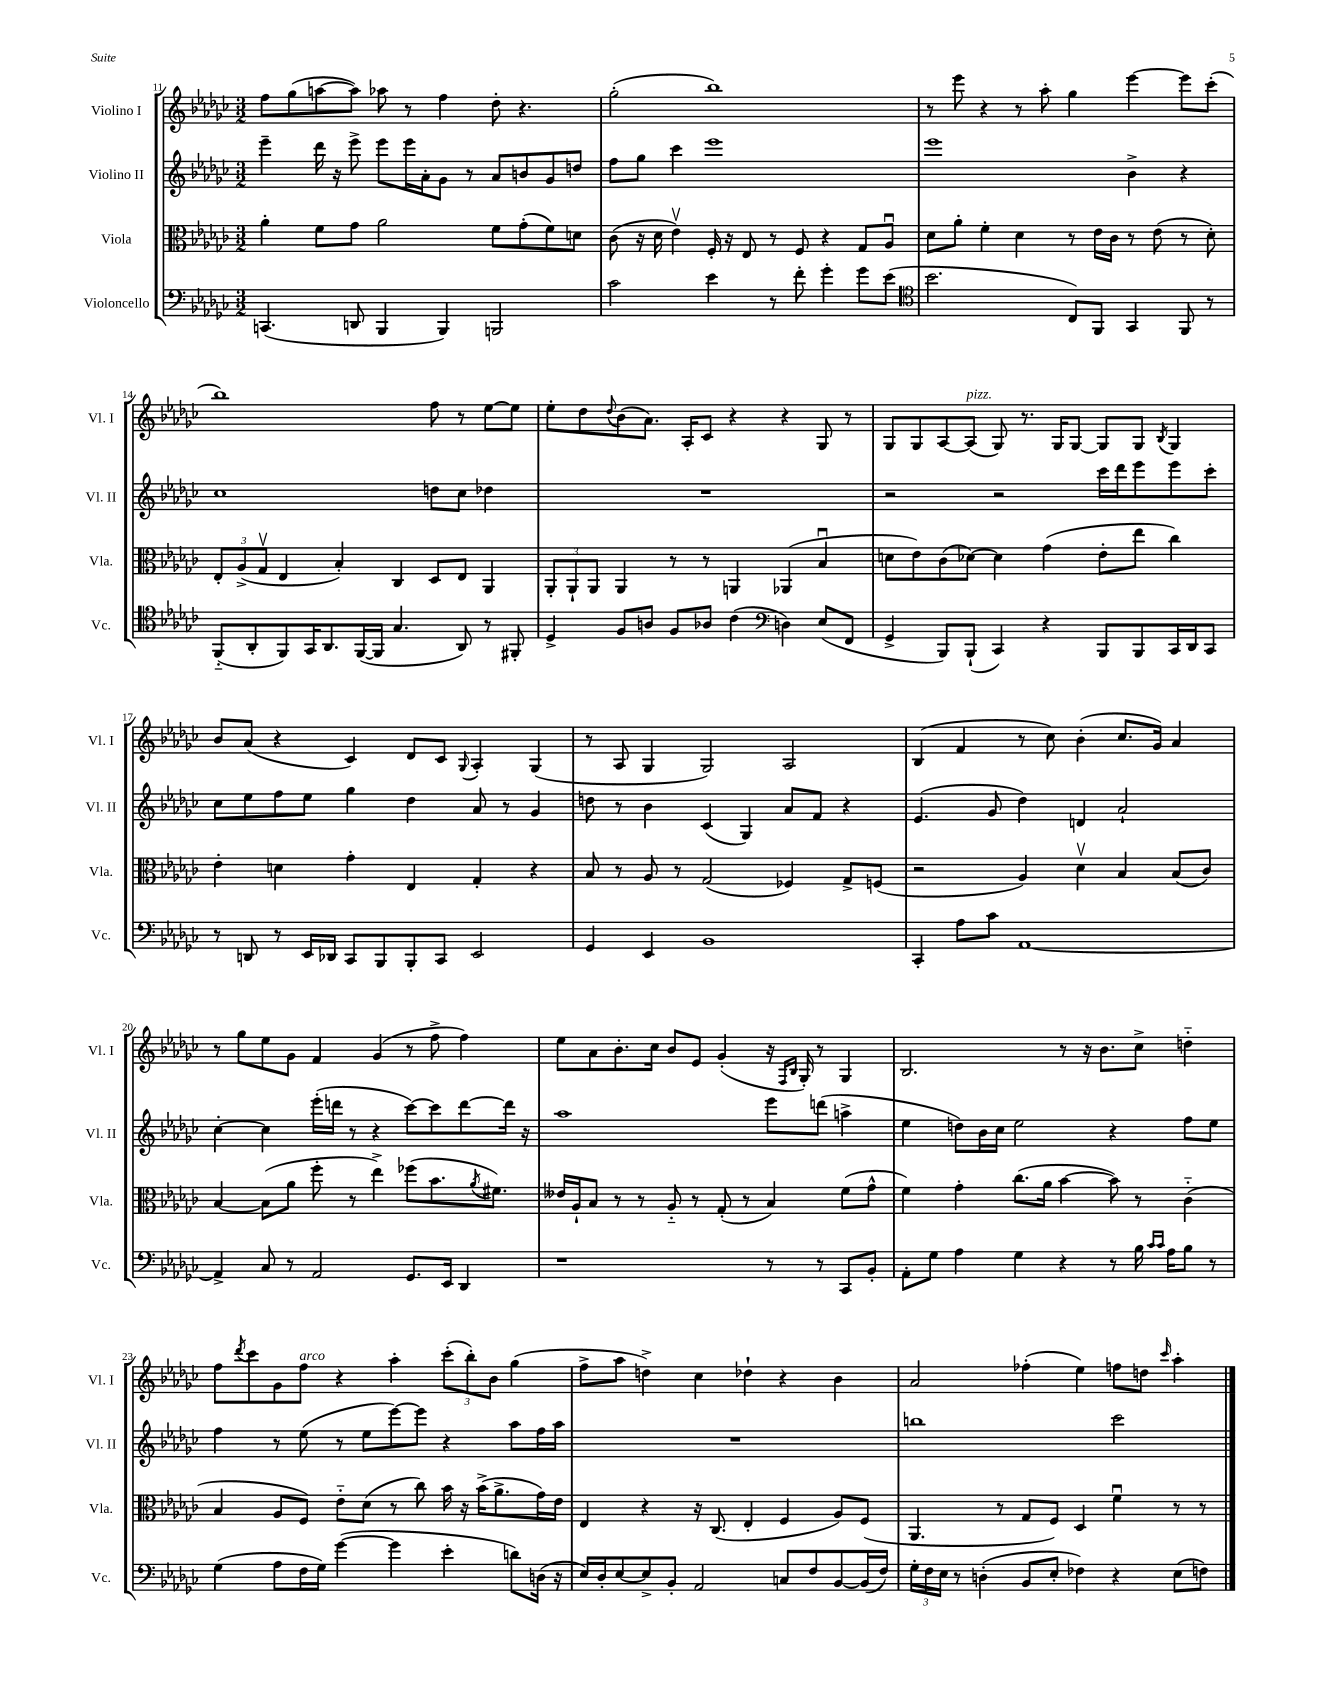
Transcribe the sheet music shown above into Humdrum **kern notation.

**kern	**kern	**kern	**kern
*staff4	*staff3	*staff2	*staff1
*clefF4	*clefC3	*clefG2	*clefG2
*k[b-e-a-d-g-c-]	*k[b-e-a-d-g-c-]	*k[b-e-a-d-g-c-]	*k[b-e-a-d-g-c-]
*M3/2	*M3/2	*M3/2	*M3/2
(4.CC	4a-'	4eee-~	8ff
.	.	.	(8gg-
.	8f	16ddd-	[8aa
.	.	16r	.
8DD	8g-	8eee-^	8aa])
4BBB-	2a-	8eee-	8aa-
.	.	16eee-	8r
.	.	16a-'	.
4BBB-)	.	8g-	4ff
.	.	8r	.
2BBB	8f	8a-	8dd-'
.	(8g-'	8b	4.r
.	8f)	8g-	.
.	8d	8dd	.
=	=	=	=
2c-	(8c-	8ff	(2gg-'
.	16r	8gg-	.
.	16d-	.	.
.	4e-v)	4ccc-	.
4e-	16F'	1eee-	1bb-)
.	16r	.	.
.	8E-	.	.
8r	8r	.	.
8f'	8F	.	.
4g-'	4r	.	.
8g-	8G-	.	.
(8e-	8A-u	.	.
=	=	=	=
*clefC4	*	*	*
2.b-	8d-	1eee-	8r
.	8a-'	.	8eee-
.	4f'	.	4r
.	4d-	.	8r
.	.	.	8aa-'
8C-)	8r	.	4gg-
8FF	16e-	.	.
.	16c-	.	.
4GG-	8r	4b-^	[4eee-
.	(8e-	.	.
8FF	8r	4r	8eee-]
8r	8d-')	.	(8ccc-'
=	=	=	=
(8FF'~	12E-'	1cc-	1bb-)
.	(12A-^	.	.
8AA-'	.	.	.
.	12G-v	.	.
8FF)	4E-	.	.
16GG-	.	.	.
8.AA-	.	.	.
.	4B-')	.	.
([16FF	.	.	.
16FF]	.	.	.
4.G-	4C-	.	.
.	8D-	8dd	8ff
8AA-)	8E-	8cc-	8r
8r	4AA-	4dd-	[8ee-
8FF#'	.	.	8ee-]
=	=	=	=
4D-^	12AA-'	1.r	8ee-'
.	12AA-`	.	.
.	.	.	8dd-
.	12AA-	.	.
.	.	.	8qqdd-
8F	4AA-	.	(8b-
8A	.	.	8.a-)
8F	8r	.	.
.	.	.	16A-'
8A-	8r	.	8c-
(4c-	4AA	.	4r
*clefF4	*	*	*
4D)	(4AA-	.	4r
(8E-	4B-u	.	8G-
8FF	.	.	8r
=	=	=	=
4GG-^	8d	2r	8G-
.	8e-)	.	8G-
8BBB-)	(8c-	.	[8A-
(8BBB-`	[8d-)	.	(8A-]
4CC-)	4d-]	2r	8G-)
.	.	.	8.r
4r	(4g-	.	.
.	.	.	16G-
.	.	.	[8G-
8BBB-	8e-'	16ccc-	8G-]
.	.	16ddd-	.
8BBB-	8ee-	8eee-	8G-
.	.	.	8qB-
16CC-	4cc-)	8eee-	4G-
16DD-	.	.	.
8CC-	.	8ccc-'	.
=	=	=	=
8r	4e-'	8cc-	8b-
8DD	.	8ee-	(8a-
8r	4d	8ff	4r
16EE-	.	8ee-	.
16DD-	.	.	.
8CC-	4g-'	4gg-	4c-)
8BBB-	.	.	.
8BBB-'	4E-	4dd-	8d-
8CC-	.	.	8c-
.	.	.	8qqG-
2EE-	4G-'	8a-	4A-'
.	.	8r	.
.	4r	4g-	(4G-
=	=	=	=
4GG-	8B-	8dd	8r
.	8r	8r	8A-
4EE-	8A-	4b-	4G-
.	8r	.	.
1BB-	(2G-	(4c-	2G-)
.	.	4G-)	.
.	4F-)	8a-	2A-
.	.	8f	.
.	8G-^	4r	.
.	(8F	.	.
=	=	=	=
4CC-'	2r	(4.e-	(4B-
8A-	.	.	4f
8c-	.	8g-	.
[1AA-	4A-)	4dd-)	8r
.	.	.	8cc-)
.	4d-v	4d	(4b-'
.	4B-	2a-`	8.cc-
.	.	.	16g-)
.	(8B-	.	4a-
.	8c-)	.	.
=	=	=	=
4AA-^]	[4B-	[4cc-'	8r
.	.	.	8gg-
8C-	(8B-]	4cc-]	8ee-
8r	8a-	.	8g-
2AA-	8ff'	(16eee-'	4f
.	.	16ddd	.
.	8r	8r	.
.	4ee-^)	4r	(4g-
8.GG-	(8ff-	[8ccc-)	8r
.	8.b-	8ccc-]	8ff^
16EE-	.	.	.
4DD-	.	[8ddd	4ff)
.	8qa-	.	.
.	8.f#)	.	.
.	.	16ddd]	.
.	.	16r	.
=	=	=	=
1r	16e--	1aa-	8ee-
.	16A-`	.	.
.	8B-	.	8a-
.	8r	.	8.b-'
.	8r	.	.
.	.	.	16cc-
.	8A-'~	.	8b-
.	8r	.	8e-
.	(8G-'	.	(4g-'
.	8r	.	.
8r	4B-)	8eee-	16r
.	.	.	16qqF
.	.	.	16qqB-
.	.	.	16G-')
8r	.	(8ddd	8r
8CC-	(8f	4aa^	4G-
8BB-'	8g-^^	.	.
=	=	=	=
8AA-'	4f)	4ee-	2.B-
8G-	.	.	.
4A-	4g-'	8dd)	.
.	.	16b-	.
.	.	16cc-	.
4G-	(8.cc-	2ee-	.
.	16a-	.	.
4r	[4b-	.	8r
.	.	.	16r
.	.	.	8.b-
8r	8b-])	4r	.
16B-	8r	.	8cc-^
16qqc-	.	.	.
16qqc-	.	.	.
16A-	.	.	.
8B-	(4c-'~	8ff	4dd'~
8r	.	8ee-	.
=	=	=	=
(4G-	4B-	4ff	8ff
.	.	.	8qddd-
.	.	.	8ccc-
8A-	8A-	8r	8g-
16F	8F)	(8ee-	8ff
16G-)	.	.	.
([4g-	8e-'~	8r	4r
.	(8d-	8ee-	.
4g-]	8r	[8eee-)	4aa-'
.	8cc-)	8eee-]	.
4e-'	16b-	4r	(12ccc-'
.	16r	.	.
.	.	.	12bb-')
.	(16b-^	.	.
.	.	.	12b-
.	8.a-^	.	.
8d)	.	8aa-	(4gg-
(16D	16g-)	16ff	.
16r	16e-	16aa-	.
=	=	=	=
16E-)	4E-	1.r	8ff^
16D-'	.	.	.
[8E-	.	.	8aa-
8E-^]	4r	.	4dd^)
8BB-'	.	.	.
2AA-	16r	.	4cc-
.	(8.C-	.	.
.	4E-'	.	4dd-`
8C	4F	.	4r
8F	.	.	.
[8BB-	8A-)	.	4b-
(16BB-]	(8F	.	.
16F)	.	.	.
=	=	=	=
24G-'	4.AA-	1bb	2a-
24F	.	.	.
24E-	.	.	.
8r	.	.	.
(4D'	.	.	.
.	8r	.	.
8BB-	8G-	.	(4ff-'
8E-'	8F)	.	.
4F-)	4D-	.	4ee-)
4r	4fu	2ccc-	8ff
.	.	.	8dd
.	.	.	16qqccc-
(8E-	8r	.	4aa-'
8F)	8r	.	.
==	==	==	==
*-	*-	*-	*-
